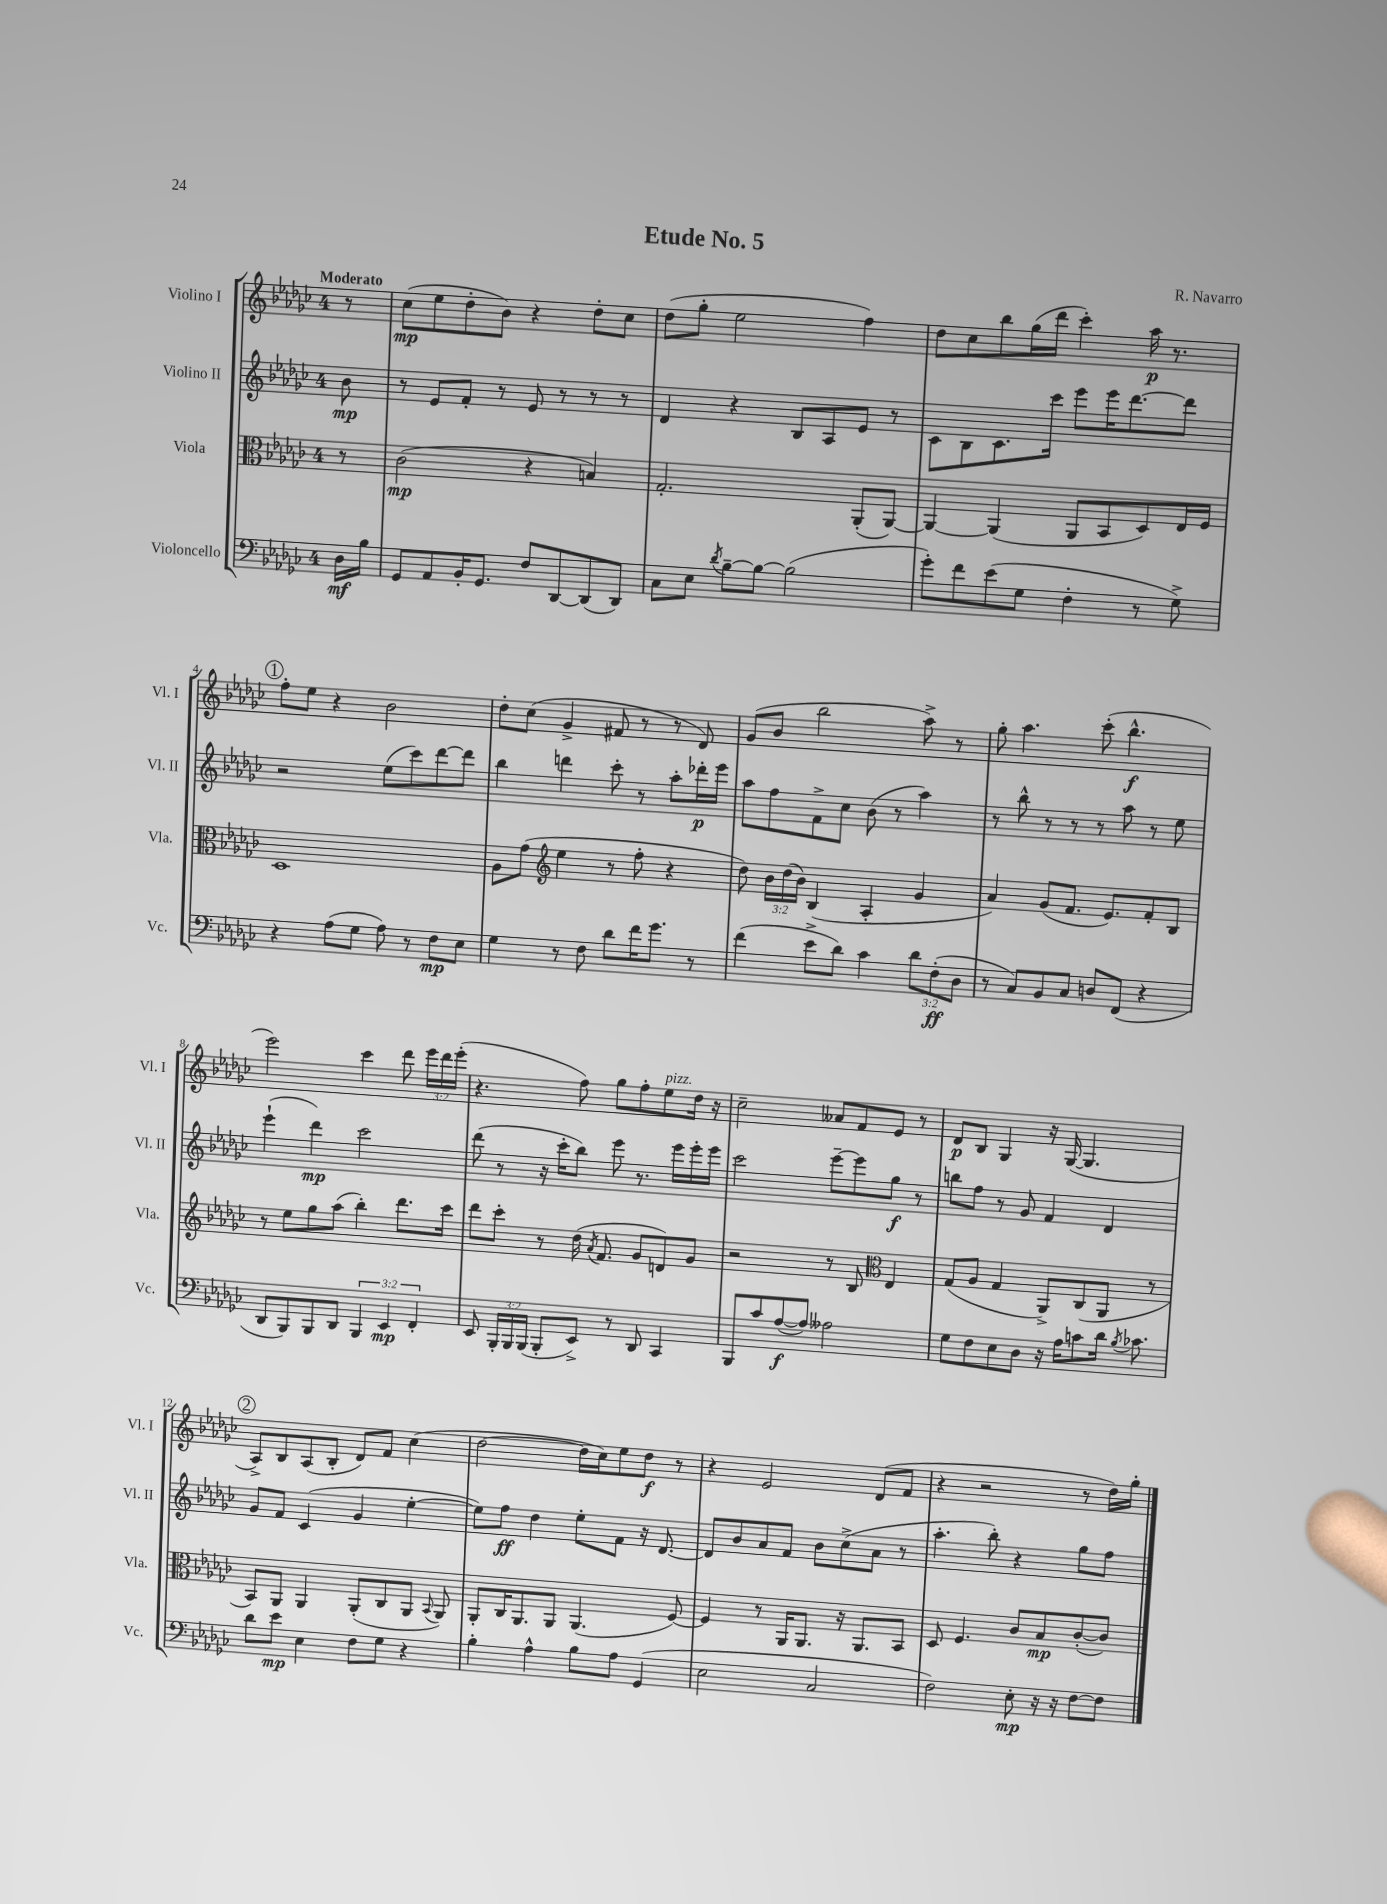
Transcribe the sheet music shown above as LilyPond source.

\header { title = "Etude No. 5" composer = "R. Navarro" }
<<
\new StaffGroup <<
\new Staff = "s0" \with { instrumentName = "Violino I" shortInstrumentName = "Vl. I" } {
    \clef treble \key ges \major \once \override Staff.TimeSignature.style = #'single-digit \time 4/4 \override Staff.TupletNumber.text = #tuplet-number::calc-fraction-text \partial 8 \tempo "Moderato"
    \autoBeamOff r8 |
    ces''8[\mp( ees''8 des''8-. bes'8]) r4 des''8[-. ces''8] |
    des''8[( ges''8]-. ees''2 f''4) |
    des''8[ ces''8 bes''8 ges''16( des'''16] ces'''4-.) aes''16\p r8. |
    \mark \markup { \circle "1" } f''8[-. ees''8] r4 bes'2 |
    des''8[-. ces''8]( ges'4-> fis'8 r8 r8 des'8) |
    ges'8[( bes'8] bes''2 aes''8->) r8 |
    ges''8-. aes''4. ces'''8-.( bes''4.-^\f |
    ees'''2) ces'''4 des'''8 \tuplet 3/2 { ees'''16[ des'''16 ees'''16]-.( } |
    r4. f''8) ges''8[ f''8-. ees''8^\markup { \italic "pizz." } des''16] r16 |
    ces''2-- aeses'8[ f'8 ees'8] r8 |
    des'8[\p bes8] ges4 r16 ges16~( ges4. |
    \mark \markup { \circle "2" } aes8[->) bes8 aes8( bes8]-. des'8[) f'8] ces''4( |
    des''2~ des''16[ ces''16) ees''8 des''8]\f r8 |
    r4 ees'2 des'8[( f'8] |
    r4 r2 r8 des''16[) ges''16]-. \bar "|." |
}
\new Staff = "s1" \with { instrumentName = "Violino II" shortInstrumentName = "Vl. II" } {
    \clef treble \key ges \major \once \override Staff.TimeSignature.style = #'single-digit \time 4/4 \partial 8
    \autoBeamOff bes'8\mp |
    r8 ees'8[ f'8]-. r8 ees'8 r8 r8 r8 |
    des'4 r4 bes8[ aes8 ees'8] r8 |
    ces'8[ bes8 ces'8. ces'''16] ees'''8[ ees'''16 des'''8.~ des'''8] |
    \mark \markup { \circle "1" } r2 ees''8[( ces'''8) des'''8~ des'''8] |
    bes''4 d'''4 ces'''8-. r8 aes''8[-. des'''16-.\p ees'''16] |
    aes''8[ f''8 f'8-> ces''8] bes'8( r8 aes''4) |
    r8 bes''8-^ r8 r8 r8 aes''8 r8 ees''8 |
    ees'''4-!( des'''4\mp) ces'''2 |
    des'''8( r8 r16 ces'''16[-. bes''8]) ees'''8 r8. ees'''16[ ees'''16-. ees'''16] |
    ces'''2 ees'''8[~-- ees'''8 ges''8]\f r8 |
    b''8[ f''8] r8 ges'8 f'4 des'4 |
    \mark \markup { \circle "2" } ges'8[ f'8] ces'4( ges'4 ees''4~-. |
    ees''8[) f''8]\ff des''4 ees''8[-. f'8] r16 des'8.~ |
    des'8[ bes'8 aes'8 f'8] bes'8[ ces''8->( aes'8] r8 |
    aes''4.-. bes''8-.) r4 ges''8[ f''8] \bar "|." |
}
\new Staff = "s2" \with { instrumentName = "Viola" shortInstrumentName = "Vla." } {
    \clef alto \key ges \major \once \override Staff.TimeSignature.style = #'single-digit \time 4/4 \override Staff.TupletNumber.text = #tuplet-number::calc-fraction-text \partial 8
    \autoBeamOff r8 |
    ces'2\mp( r4 b4) |
    ges2.-. aes,8[-.( aes,8]~) |
    aes,4~ aes,4( aes,8[ bes,8 des8) ees16 f16] |
    \mark \markup { \circle "1" } des1 |
    aes8[ ges'8]( \clef treble ees''4 r8 f''8-. r4 |
    des''8) \tuplet 3/2 { bes'16[ des''16( bes'16]) } bes4( aes4-. ges'4 |
    aes'4) ges'8[( f'8.] ees'8.[) f'8-. bes8] |
    r8 ees''8[ ges''8 aes''8]( bes''4-.) des'''8.[ ces'''16] |
    des'''8[ ces'''8]-. r8 des''16( \acciaccatura { aes'8 } f'8. ges'8[ d'8) ges'8] |
    r2 r8 bes8 \clef alto ees4 |
    ges8[( aes8] ges4 aes,8[->) ces8( aes,8] r8 |
    \mark \markup { \circle "2" } bes,8[) aes,8] aes,4 aes,8[-.( ces8 aes,8] \appoggiatura { bes,8 } aes,8) |
    aes,8[-. ces16 aes,8. aes,8] aes,4.( f8~) |
    f4 r8 aes,16[ aes,8.] r16 aes,8.[ bes,8] |
    des8 f4. ces'8[ bes8\mp ces'8~-.( ces'8]) \bar "|." |
}
\new Staff = "s3" \with { instrumentName = "Violoncello" shortInstrumentName = "Vc." } {
    \clef bass \key ges \major \once \override Staff.TimeSignature.style = #'single-digit \time 4/4 \override Staff.TupletNumber.text = #tuplet-number::calc-fraction-text \partial 8
    \autoBeamOff des16[\mf bes16] |
    ges,8[ aes,8 bes,16-. ges,8.] f8[ des,8~ des,8( des,8]) |
    ces8[ ees8] \acciaccatura { des'8 } bes8[~-- bes8]~ bes2( |
    ges'8[-.) f'8 ees'8( ges8] f4-. r8 ges8->) |
    \mark \markup { \circle "1" } r4 aes8[( ges8] aes8) r8 f8[\mp ees8] |
    ges4 r8 f8 des'8[ f'16 ges'8.] r8 |
    f'4( ees'8[-> des'8]) ces'4 \tuplet 3/2 { des'8[ f8-.\ff( des8] } |
    r8 ces8[) bes,8 ces8] d8[ f,8]( r4 |
    des,8[ bes,,8) bes,,8 des,8] \tuplet 3/2 { bes,,4 ees,4\mp f,4-. } |
    ees,8 \tuplet 3/2 { bes,,16[-. bes,,16 bes,,16]( } bes,,8[-. ees,8]->) r8 des,8 ces,4 |
    bes,,8[ ces'8 aes8~\f( aes8]) aeses2 |
    ges8[ f8 ees8 des8] r16 aes16[ c'8 des'16] \acciaccatura { bes8 } ces'8. |
    \mark \markup { \circle "2" } des'8[ ees'8]\mp ees4 f8[ ges8] r4 |
    bes4-. aes4-^ bes8[ aes8] ges,4( |
    ees2 ces2 |
    f2) ees8-.\mp r16 r16 f8[~ f8] \bar "|." |
}
>>
>>
